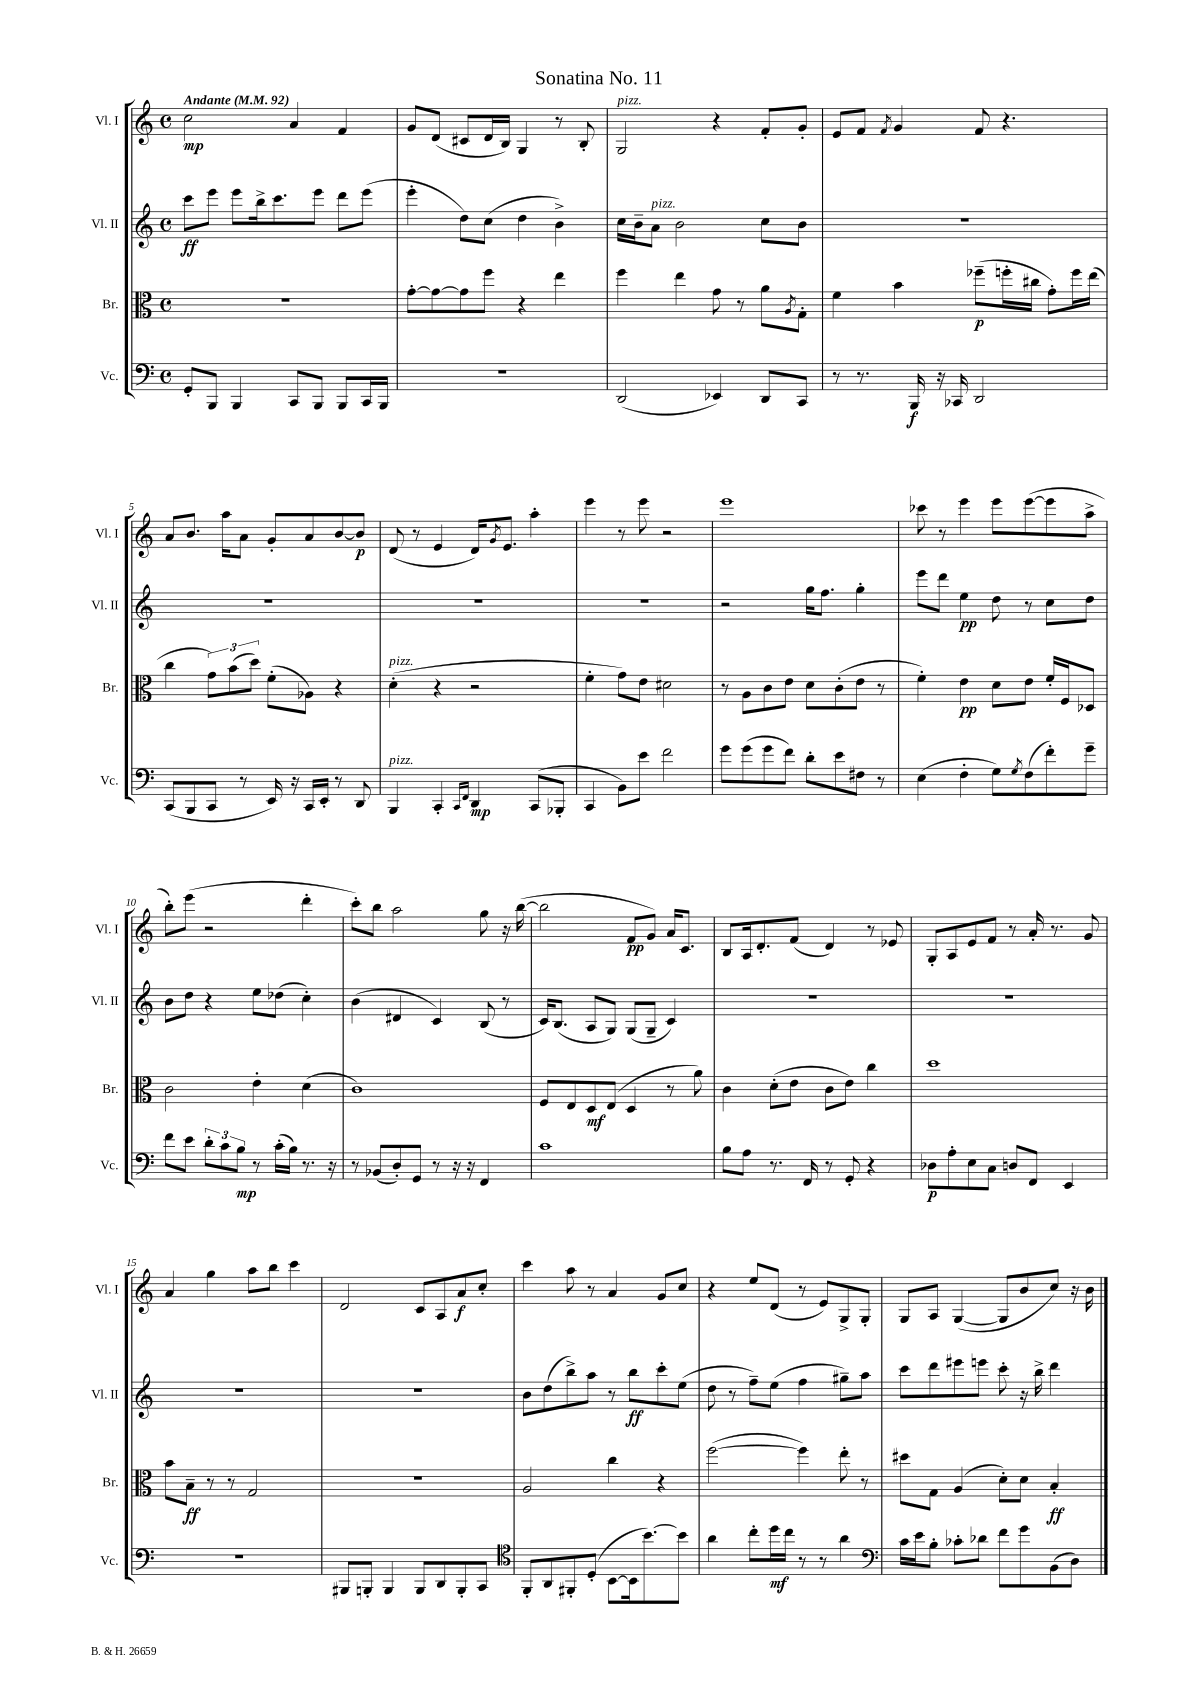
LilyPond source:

\header { title = "Sonatina No. 11" }
<<
\new StaffGroup <<
\new Staff = "s0" \with { instrumentName = "Vl. I" shortInstrumentName = "Vl. I" } {
    \clef treble \key c \major \defaultTimeSignature \time 4/4 \tempo "Andante" 4 = 92
    c''2\mp a'4 f'4 |
    g'8 d'8( cis'8 d'16 b16) g4 r8 b8-. |
    g2^\markup { \italic "pizz." } r4 f'8-. g'8-. |
    e'8 f'8 \acciaccatura { f'8 } g'4 f'8 r4. |
    a'8 b'8. a''16 a'8 g'8-. a'8 b'8~ b'8\p |
    d'8( r8 e'4 d'16) \acciaccatura { g'8 } e'8. a''4-. |
    e'''4 r8 e'''8 r2 |
    e'''1 |
    ces'''8 r8 e'''4 e'''8 e'''8~( e'''8 a''8-> |
    b''8-.) e'''8( r2 d'''4-. |
    c'''8-.) b''8 a''2 g''8 r16 b''16~( |
    b''2 f'8\pp g'8) a'16 c'8. |
    b8 a16 d'8.-. f'8( d'4) r8 ees'8 |
    g8-. a8 e'8 f'8 r8 a'16-. r8. g'8 |
    a'4 g''4 a''8 b''8 c'''4 |
    d'2 c'8 a8 a'8\f c''8-. |
    c'''4 a''8 r8 a'4 g'8 c''8 |
    r4 e''8 d'8( r8 e'8) g8-> g8-. |
    g8 a8 g4~( g8 b'8 c''8) r16 b'16 \bar "|." |
}
\new Staff = "s1" \with { instrumentName = "Vl. II" shortInstrumentName = "Vl. II" } {
    \clef treble \key c \major \defaultTimeSignature \time 4/4
    c'''8\ff e'''8 e'''8 b''16-> c'''8. e'''8 d'''8 e'''8( |
    e'''4-. d''8) c''8( d''4 b'4->) |
    c''16 b'16-- a'8^\markup { \italic "pizz." } b'2 c''8 b'8 |
    R1 |
    R1 |
    R1 |
    R1 |
    r2 g''16 f''8. g''4-. |
    e'''8 d'''8 e''4\pp d''8 r8 c''8 d''8 |
    b'8 d''8 r4 e''8 des''8( c''4-.) |
    b'4( dis'4 c'4) b8( r8 |
    c'16) b8.( a8 g8) g8( g8-- c'4) |
    R1 |
    R1 |
    R1 |
    R1 |
    b'8 d''8( b''8->) a''8 r8 b''8\ff c'''8-. e''8( |
    d''8 r8 f''8--) e''8( f''4 gis''8--) a''8 |
    c'''8 d'''8 eis'''8 e'''8 c'''8-. r16 b''16-> d'''4 \bar "|." |
}
\new Staff = "s2" \with { instrumentName = "Br." shortInstrumentName = "Br." } {
    \clef alto \key c \major \defaultTimeSignature \time 4/4
    R1 |
    g'8~-. g'8~ g'8 f''8 r4 e''4 |
    f''4 e''4 g'8 r8 a'8 \acciaccatura { a8 } g8-. |
    f'4 b'4 fes''8--\p( f''16-. cis''16 g'8-.) f''16 e''16( |
    c''4 \tuplet 3/2 { g'8) b'8( d''8) } f'8-.( aes8) r4 |
    d'4-.^\markup { \italic "pizz." }( r4 r2 |
    f'4-. g'8) e'8 dis'2 |
    r8 a8 c'8 e'8 d'8 c'8-.( e'8 r8 |
    f'4-.) e'4\pp d'8 e'8 f'16-. f16 des8 |
    c'2 e'4-. d'4( |
    c'1) |
    f8 e8 d8\mf e8( d4 r8 a'8) |
    c'4 d'8-.( e'8 c'8 e'8) c''4 |
    d''1 |
    b'8 b8--\ff r8 r8 g2 |
    R1 |
    a2 c''4 r4 |
    f''2~( f''4) e''8-. r8 |
    dis''8 g8 a4( d'8-.) d'8 b4-.\ff \bar "|." |
}
\new Staff = "s3" \with { instrumentName = "Vc." shortInstrumentName = "Vc." } {
    \clef bass \key c \major \defaultTimeSignature \time 4/4
    g,8-. b,,8 b,,4 c,8 b,,8 b,,8 c,16 b,,16 |
    R1 |
    d,2( ees,4) d,8 c,8 |
    r8 r8. b,,16\f r16 ces,16 d,2 |
    c,8( b,,8 c,8 r8 e,16) r16 c,16 e,16-. r8 d,8 |
    b,,4^\markup { \italic "pizz." } c,4-. \grace { c,16 f,16 } d,4\mp c,8( bes,,8-. |
    c,4 b,8) e'8 f'2 |
    g'8 g'8( g'8 f'8) d'8-. e'8 fis8 r8 |
    e4( f4-. g8) \acciaccatura { g8 } f8( f'8-.) g'8-- |
    f'8 e'8 \tuplet 3/2 { d'8-. c'8 b8\mp } r8 c'16-.( b16) r8. r16 |
    r8 bes,8( d8-.) g,8 r8 r16 r16 f,4 |
    c'1 |
    b8 a8 r8. f,16 r8 g,8-. r4 |
    des8\p a8-. e8 c8 d8 f,8 e,4 |
    R1 |
    bis,,8 b,,8-. b,,4 b,,8 d,8 b,,8-. c,8 |
    \clef tenor f,8-. a,8 fis,8-. d8-.( b,8~ b,16 b'8.~) b'8 |
    a'4 c''8-. d''16\mf c''16 r8 r8 a'4 |
    \clef bass c'16 e'16 b8-. ces'8-. des'8 f'8 g'8 b,8( d8) \bar "|." |
}
>>
>>
